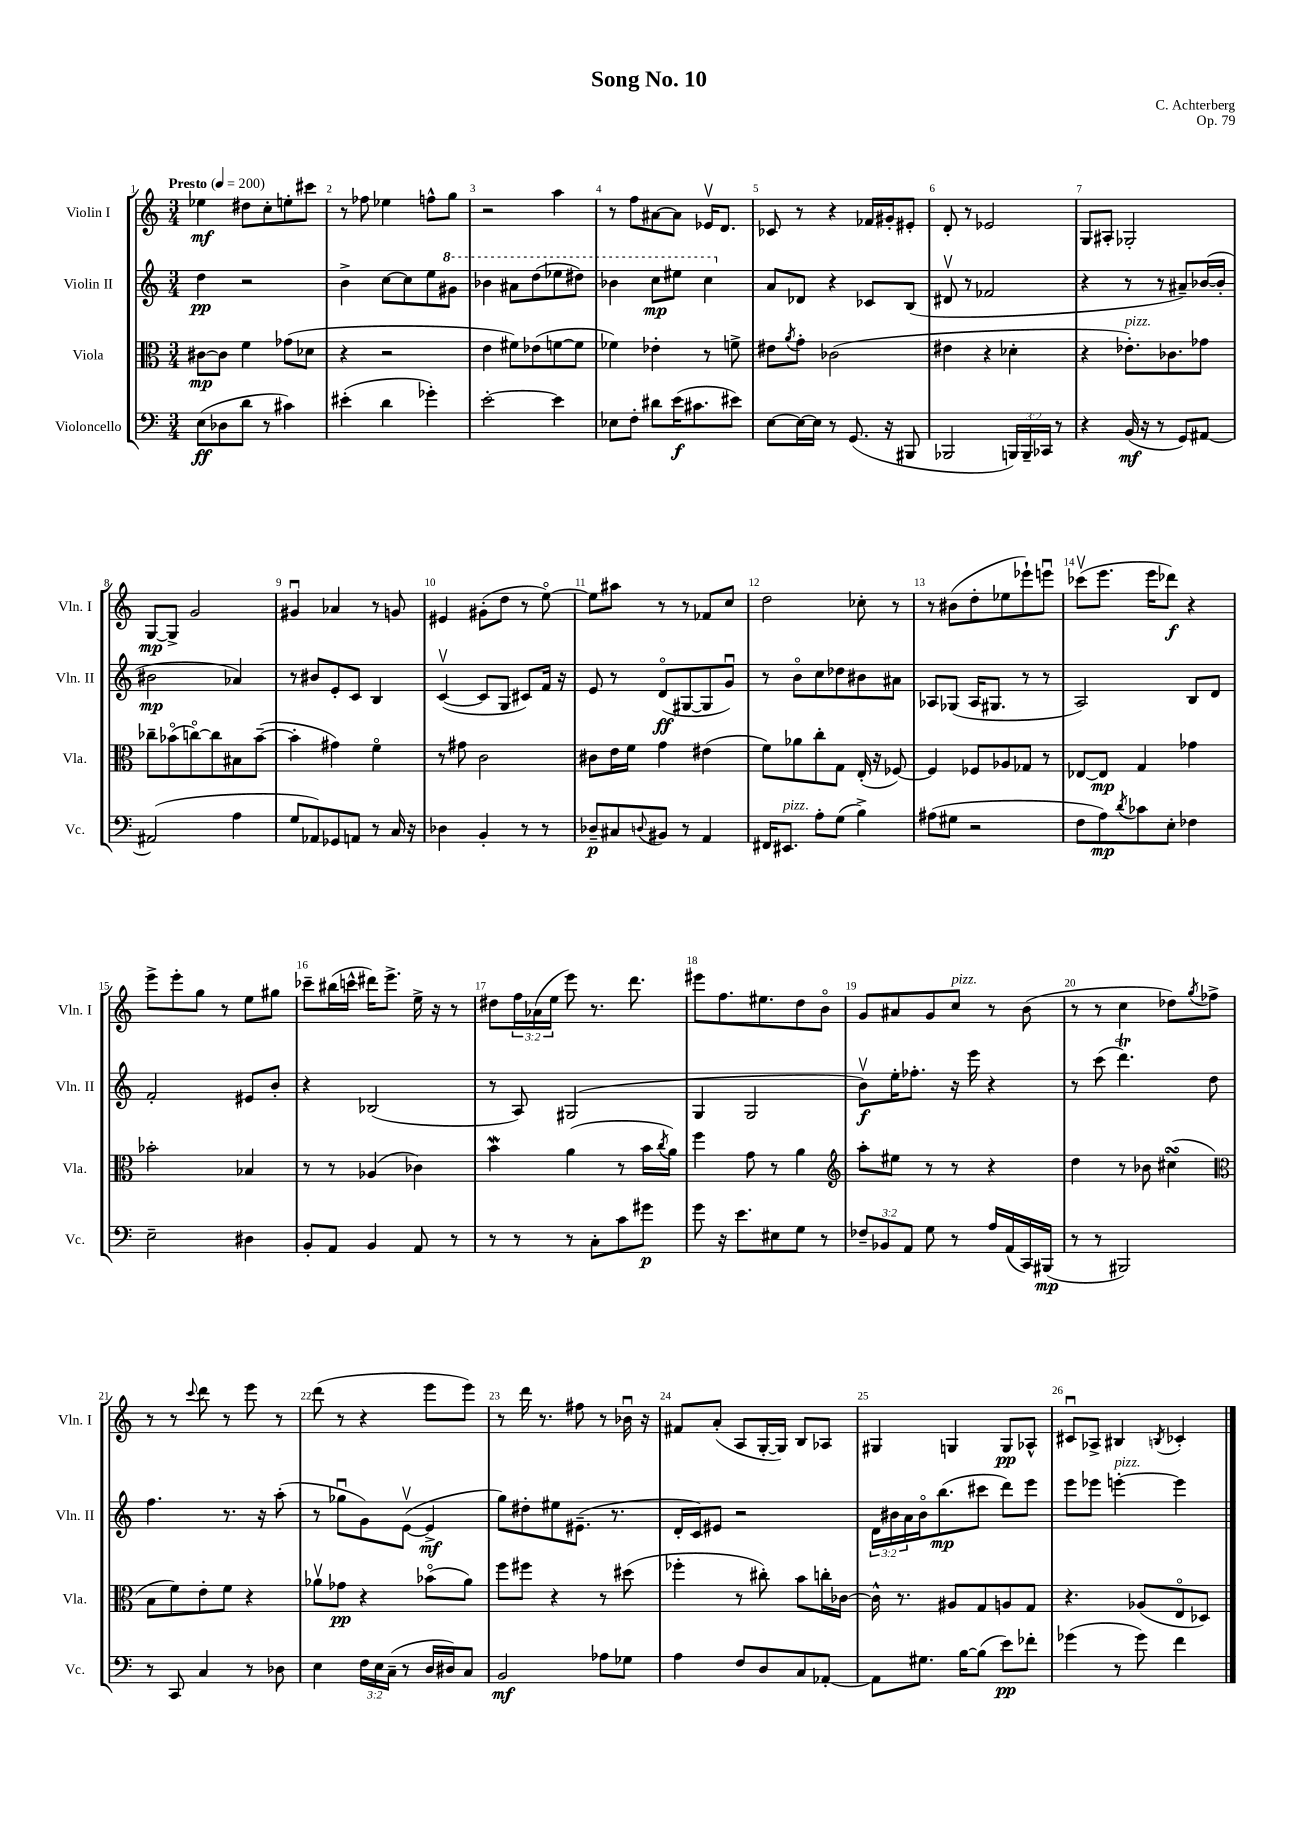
\header { title = "Song No. 10" composer = "C. Achterberg" opus = "Op. 79" }
<<
\new StaffGroup <<
\new Staff = "s0" \with { instrumentName = "Violin I" shortInstrumentName = "Vln. I" } {
    \clef treble \key c \major \numericTimeSignature \time 3/4 \override Staff.TupletNumber.text = #tuplet-number::calc-fraction-text \tempo "Presto" 4 = 200
    ees''4\mf dis''8 c''8-. e''8-. cis'''8 |
    r8 fes''8 ees''4 f''8-^ g''8 |
    r2 a''4 |
    r8 f''8 ais'8~ ais'8 ees'16\upbow d'8. |
    ces'8 r8 r4 fes'16 gis'16-. eis'8-. |
    d'8-. r8 ees'2 |
    g8 ais8-. ges2-. |
    g8~\mp g8-> g'2 |
    gis'4\downbow aes'4 r8 g'8 |
    eis'4 gis'8-.( d''8 r8 e''8~\flageolet) |
    e''8 ais''8 r8 r8 fes'8 c''8 |
    d''2 ces''8-. r8 |
    r8 bis'8( d''8-. ees''8 ees'''8-!) e'''8\downbow |
    ces'''8\upbow( e'''8. e'''16 des'''8\f) r4 |
    e'''8-> e'''8-. g''8 r8 e''8 gis''8 |
    ces'''8-- bis''16( c'''16-^ dis'''16) e'''8.-> e''16-> r16 r8 |
    dis''8 \tuplet 3/2 { f''16 aes'16( e''16 } e'''8) r8. d'''8. |
    eis'''8 f''8. eis''8. d''8 b'8\flageolet |
    g'8 ais'8 g'8 c''8^\markup { \italic "pizz." } r8 b'8( |
    r8 r8 c''4 des''8) \acciaccatura { g''8 } fes''8-> |
    r8 r8 \appoggiatura { c'''8 } d'''8 r8 e'''8 r8 |
    d'''8( r8 r4 e'''8 e'''8) |
    r8 d'''16 r8. fis''8 r8 bes'16\downbow r16 |
    fis'8 a'8-.( a8 g16~-. g16) b8 aes8 |
    gis4 g4 g8\pp aes8-^ |
    cis'8\downbow aes8-> bis4 \acciaccatura { b8 } ces'4-. \bar "|." |
}
\new Staff = "s1" \with { instrumentName = "Violin II" shortInstrumentName = "Vln. II" } {
    \clef treble \key c \major \numericTimeSignature \time 3/4 \override Staff.TupletNumber.text = #tuplet-number::calc-fraction-text
    d''4\pp r2 |
    b'4-> c''8~ c''8 e''8 \ottava #1 gis''8 |
    bes''4 ais''8 d'''8( ees'''8 dis'''8) |
    bes''4 c'''8\mp eis'''8 c'''4 \ottava #0 |
    a'8 des'8 r4 ces'8 b8( |
    dis'8\upbow r8 fes'2 |
    r4 r8 r8 ais'8--) bes'16~( bes'16-. |
    bis'2\mp aes'4) |
    r8 bis'8 e'8-. c'8 b4 |
    c'4~\upbow( c'8 g8 cis'8) f'16 r16 |
    e'8 r8 d'8\flageolet\ff( gis8~ gis8 g'8\downbow) |
    r8 b'8\flageolet c''8 des''8 bis'8 ais'8 |
    aes8 ges8( aes16 gis8. r8 r8 |
    a2) b8 d'8 |
    f'2-. eis'8 b'8-. |
    r4 bes2( |
    r8 a8) gis2( |
    g4 g2 |
    b'8\upbow\f) e''16-. fes''8.-. r16 e'''16 r4 |
    r8 c'''8( d'''4.\trill) d''8 |
    f''4. r8. r16 a''8-.( |
    r8 ges''8\downbow g'8) e'8~\upbow( e'4->\mf |
    g''8) dis''8-. eis''8 eis'8.--( r8. |
    d'16-. c'16) eis'8 r2 |
    \tuplet 3/2 { d'16 bis'16 a'16 } bis'16\flageolet b''8.\mp( cis'''8 d'''8) e'''8 |
    e'''8 ees'''8 e'''4~-.^\markup { \italic "pizz." } e'''4 \bar "|." |
}
\new Staff = "s2" \with { instrumentName = "Viola" shortInstrumentName = "Vla." } {
    \clef alto \key c \major \numericTimeSignature \time 3/4
    cis'8~\mp cis'8 f'4 ges'8( des'8 |
    r4 r2 |
    e'4 fis'8) ees'8( f'8~ f'8 |
    fes'4) ees'4-. r8 f'8-> |
    eis'8 \acciaccatura { a'8 } g'8-. ces'2( |
    eis'4 r4 des'4-. |
    r4 ees'8.-.^\markup { \italic "pizz." }) ces'8. ges'8 |
    ces''8-- bes'8\flageolet( c''8~\flageolet) c''8 bis8 bes'8~--( |
    bes'4-. gis'4) f'4\flageolet |
    r8 gis'8 c'2 |
    cis'8 e'16 f'16 g'4 eis'4( |
    f'8) aes'8 c''8-. g8 e16-.( r16 fes8~) |
    fes4 fes8 aes8 ges8 r8 |
    ees8~ ees8\mp g4 ges'4 |
    bes'2-. bes4 |
    r8 r8 aes4( ces'4) |
    b'4\mordent a'4( r8 b'16 \acciaccatura { c''8 } a'16) |
    f''4 g'8 r8 a'4 |
    \clef treble a''8-. eis''8 r8 r8 r4 |
    d''4 r8 bes'8 cis''4\turn( |
    \clef alto b8 f'8) e'8-. f'8 r4 |
    aes'8\upbow ges'8\pp r4 bes'8\flageolet( aes'8) |
    f''8 fis''8 r4 r8 dis''8( |
    fes''4-. r8 cis''8-.) b'8 c''16-. ces'16~ |
    ces'16-^ r8. ais8 g8 a8 g8 |
    r4. aes8( e8\flageolet des8) \bar "|." |
}
\new Staff = "s3" \with { instrumentName = "Violoncello" shortInstrumentName = "Vc." } {
    \clef bass \key c \major \numericTimeSignature \time 3/4 \override Staff.TupletNumber.text = #tuplet-number::calc-fraction-text
    e8\ff( des8 d'8 r8 cis'4) |
    eis'4-.( d'4 ges'4-.) |
    e'2~-. e'4 |
    ees8 f8-. dis'8 e'16\f( cis'8. eis'8) |
    e8~ e16~ e16 r8 g,8.( r16 bis,,8 |
    bes,,2 \tuplet 3/2 { b,,16) b,,16-- ces,16 } r8 |
    r4 b,16\mf( r16 r8 g,8) ais,8~ |
    ais,2( a4 |
    g8 aes,8) ges,8 a,8 r8 c16 r16 |
    des4 b,4-. r8 r8 |
    des8--\p cis8 \appoggiatura { d8 } bis,8 r8 a,4 |
    fis,16 eis,8.^\markup { \italic "pizz." } a8-. g8( b4->) |
    ais8( gis8 r2 |
    f8 a8\mp) \acciaccatura { d'8 } ces'8 e8-. fes4 |
    e2-- dis4 |
    b,8-. a,8 b,4 a,8 r8 |
    r8 r8 r8 c8-. c'8 gis'8\p |
    g'8 r16 e'8. eis8 g8 r8 |
    \tuplet 3/2 { fes8-- bes,8 a,8 } g8 r8 a16 a,16( c,16) bis,,16\mp( |
    r8 r8 bis,,2) |
    r8 c,8 c4 r8 des8 |
    e4 \tuplet 3/2 { f16 e16 c16--( } r8 d16 dis16) c8 |
    b,2\mf aes8 ges8 |
    a4 f8 d8 c8 aes,8~-. |
    aes,8 gis8. b16~ b8( e'8\pp) fes'8-. |
    ges'4( r8 ges'8) f'4 \bar "|." |
}
>>
>>
\layout { \context { \Score \override BarNumber.break-visibility = ##(#f #t #t) barNumberVisibility = #all-bar-numbers-visible } }
